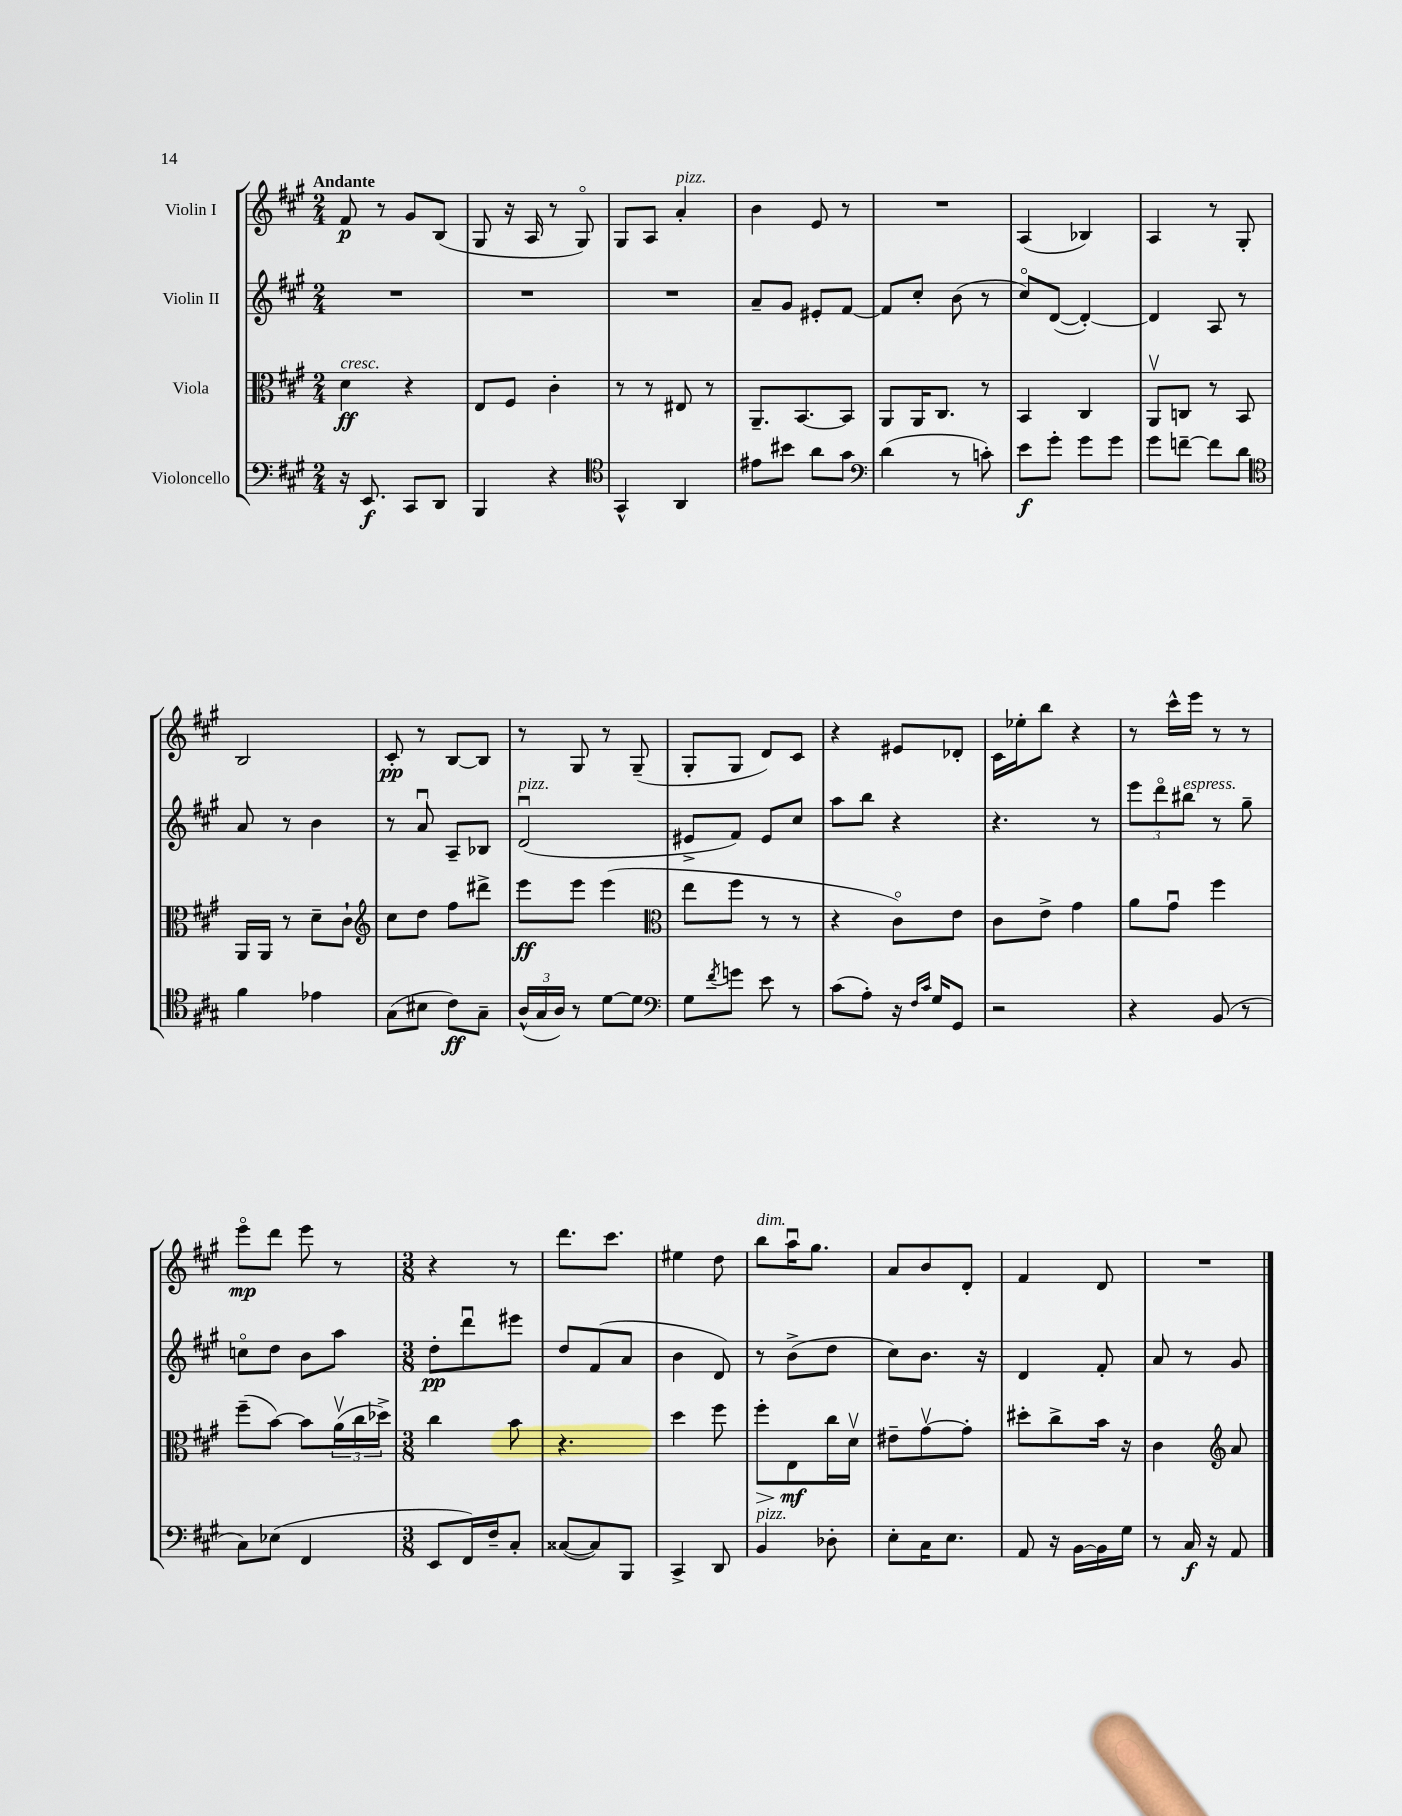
<<
\new StaffGroup <<
\new Staff = "s0" \with { instrumentName = "Violin I" } {
    \clef treble \key a \major \numericTimeSignature \time 2/4 \tempo "Andante"
    fis'8\p r8 gis'8 b8( |
    gis8 r16 a16 r8 gis8\flageolet) |
    gis8 a8 a'4-.^\markup { \italic "pizz." } |
    b'4 e'8 r8 |
    R2 |
    a4( bes4) |
    a4 r8 gis8-. |
    b2 |
    cis'8-.\pp r8 b8~ b8 |
    r8 gis8 r8 gis8--( |
    gis8-. gis8 d'8) cis'8 |
    r4 eis'8 des'8-. |
    cis'16 ees''16-. b''8 r4 |
    r8 cis'''16-^ e'''16 r8 r8 |
    e'''8\flageolet\mp d'''8 e'''8 r8 |
    \numericTimeSignature \time 3/8 r4 r8 |
    d'''8. cis'''8. |
    eis''4 d''8 |
    b''8^\markup { \italic "dim." } a''16\downbow gis''8. |
    a'8 b'8 d'8-. |
    fis'4 d'8 |
    R4. \bar "|." |
}
\new Staff = "s1" \with { instrumentName = "Violin II" } {
    \clef treble \key a \major \numericTimeSignature \time 2/4
    R2 |
    R2 |
    R2 |
    a'8-- gis'8 eis'8-. fis'8~ |
    fis'8 cis''8-. b'8( r8 |
    cis''8\flageolet) d'8~( d'4~-.) |
    d'4 a8 r8 |
    a'8 r8 b'4 |
    r8 a'8\downbow a8-- bes8 |
    d'2\downbow^\markup { \italic "pizz." }( |
    eis'8-> fis'8) eis'8 cis''8 |
    a''8 b''8 r4 |
    r4. r8 |
    \tuplet 3/2 { e'''8 d'''8\flageolet bis''8^\markup { \italic "espress." } } r8 gis''8-- |
    c''8\flageolet d''8 b'8 a''8 |
    \numericTimeSignature \time 3/8 d''8-.\pp d'''8\downbow eis'''8 |
    d''8 fis'8( a'8 |
    b'4 d'8) |
    r8 b'8->( d''8 |
    cis''8) b'8. r16 |
    d'4 fis'8-. |
    a'8 r8 gis'8 \bar "|." |
}
\new Staff = "s2" \with { instrumentName = "Viola" } {
    \clef alto \key a \major \numericTimeSignature \time 2/4
    d'4\ff^\markup { \italic "cresc." } r4 |
    e8 fis8 cis'4-. |
    r8 r8 eis8 r8 |
    a,8.-- b,8.~ b,8 |
    a,8 a,16 cis8. r8 |
    b,4 cis4 |
    a,8\upbow c8 r8 b,8 |
    a,16 a,16 r8 d'8-- cis'8-! |
    \clef treble cis''8 d''8 fis''8 dis'''8-> |
    e'''8\ff e'''8 e'''4( |
    \clef alto e''8 fis''8 r8 r8 |
    r4 cis'8\flageolet) e'8 |
    cis'8 e'8-> gis'4 |
    a'8 gis'8\downbow fis''4 |
    fis''8--( b'8~) b'8 \tuplet 3/2 { a'16\upbow( cis''16 des''16->) } |
    \numericTimeSignature \time 3/8 cis''4 b'8 |
    r4. |
    d''4 fis''8 |
    fis''8-.\> e8\mf\! cis''16 d'16\upbow |
    eis'8-- gis'8~\upbow gis'8-. |
    dis''8-. cis''8-> b'16 r16 |
    cis'4 \clef treble a'8 \bar "|." |
}
\new Staff = "s3" \with { instrumentName = "Violoncello" } {
    \clef bass \key a \major \numericTimeSignature \time 2/4
    r16 e,8.\f cis,8 d,8 |
    b,,4 r4 |
    \clef tenor gis,4-^ a,4 |
    eis'8 bis'8 a'8 gis'8 |
    \clef bass d'4( r8 c'8-.) |
    e'8\f gis'8-. gis'8 gis'8 |
    gis'8 f'8~-- f'8 d'8 |
    \clef tenor fis'4 ees'4 |
    gis8( bis8 cis'8\ff) gis8-- |
    \tuplet 3/2 { a16-^( gis16 a16) } r8 d'8~ d'8 |
    \clef bass gis8 \acciaccatura { fis'8 } g'8 e'8 r8 |
    cis'8( a8-.) r16 \grace { fis16 cis'16 } gis16 gis,8 |
    r2 |
    r4 b,8( r8 |
    cis8) ees8( fis,4 |
    \numericTimeSignature \time 3/8 e,8 fis,16) fis16-- cis8-. |
    cisis8~( cisis8) b,,8 |
    cis,4-> d,8 |
    b,4^\markup { \italic "pizz." } des8-. |
    e8-. cis16 e8. |
    a,8 r16 b,16~ b,16 gis16 |
    r8 cis16\f r16 a,8 \bar "|." |
}
>>
>>
\layout { \context { \Score \remove "Bar_number_engraver" } }
